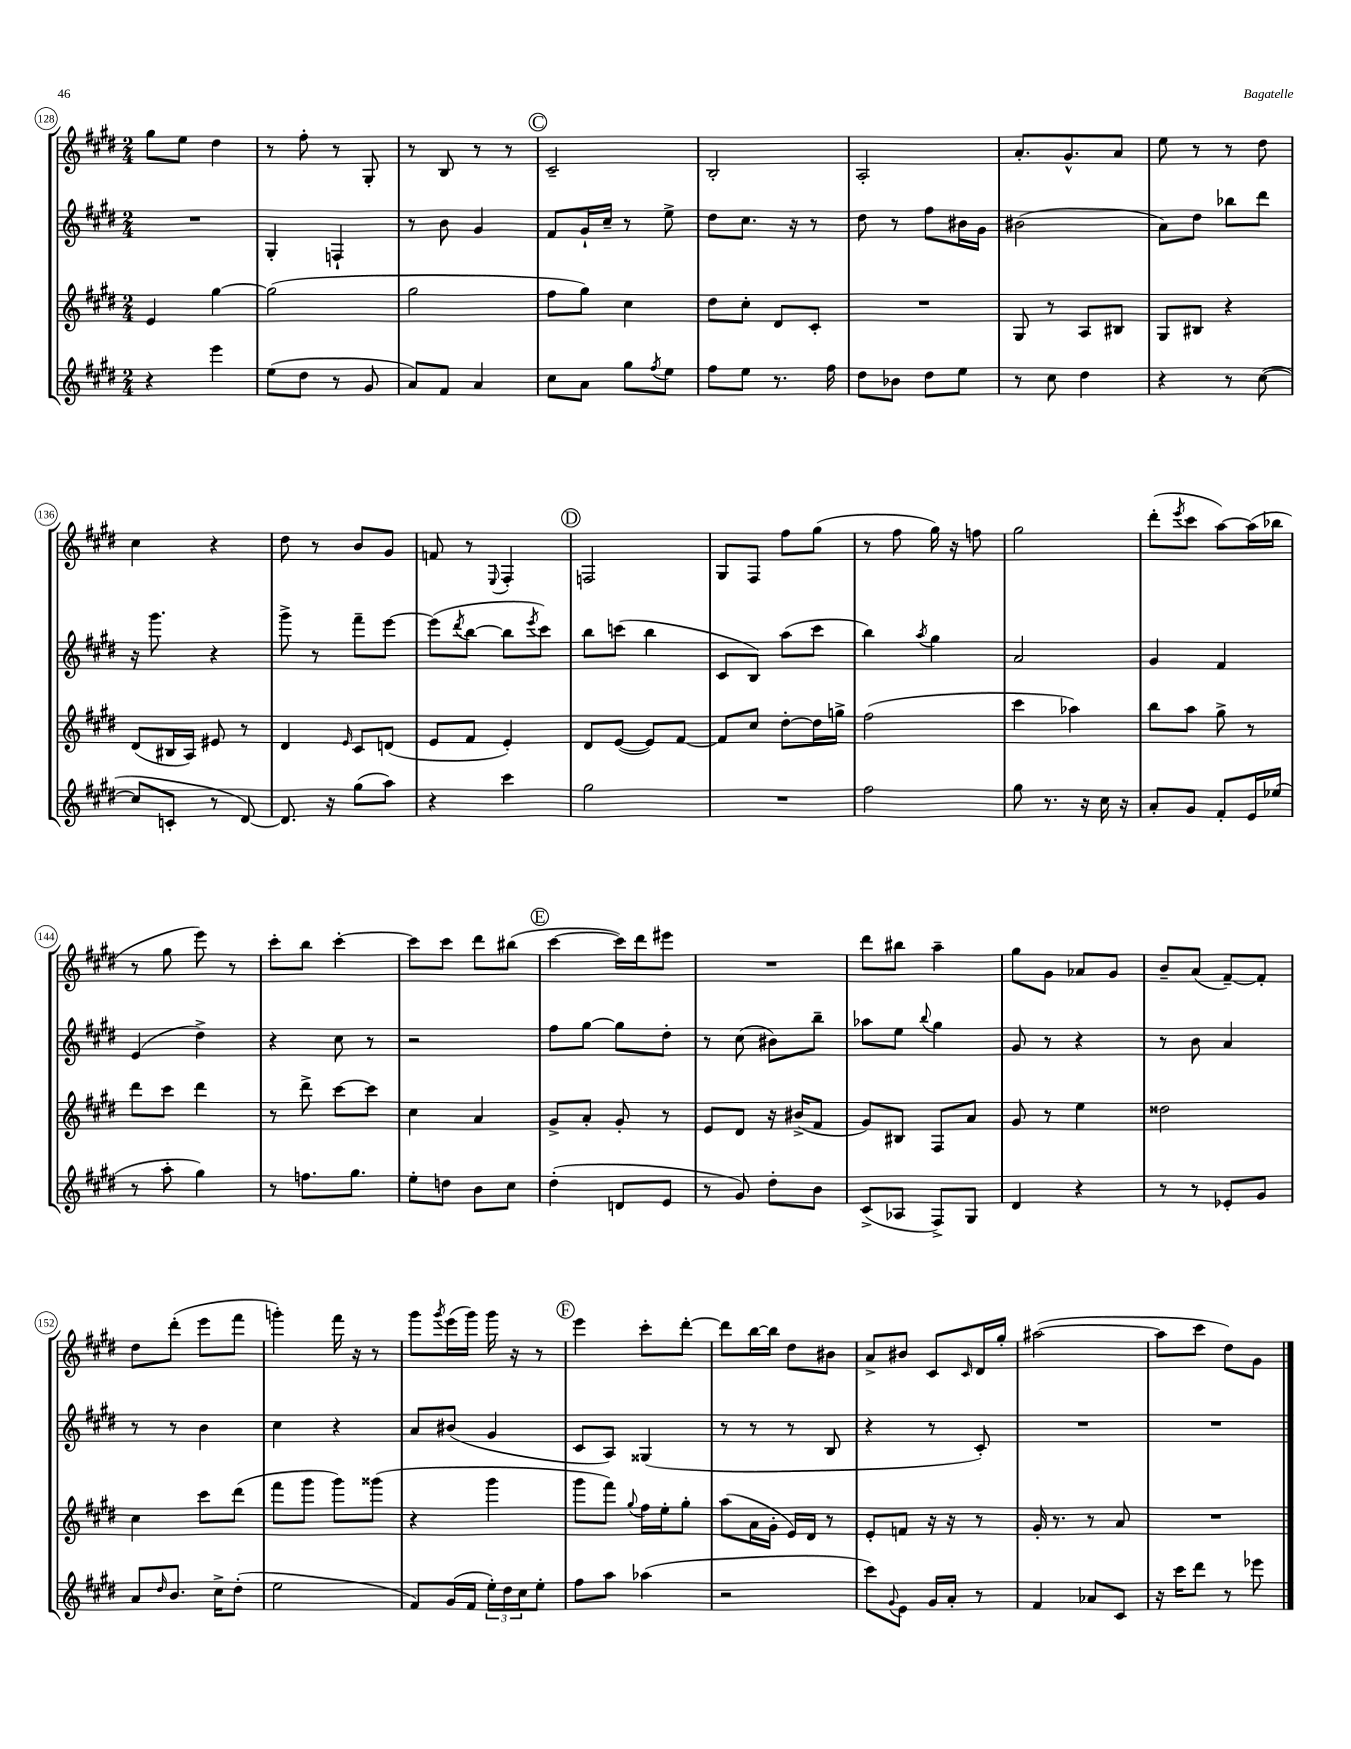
<<
\new StaffGroup <<
\new Staff = "s0" {
    \clef treble \key e \major \numericTimeSignature \time 2/4
    gis''8 e''8 dis''4 |
    r8 fis''8-. r8 gis8-. |
    r8 b8 r8 r8 |
    \mark \markup { \circle "C" } cis'2-- |
    b2-. |
    a2-. |
    a'8.-. gis'8.-^ a'8 |
    e''8 r8 r8 dis''8 |
    cis''4 r4 |
    dis''8 r8 b'8 gis'8 |
    f'8 r8 \appoggiatura { e8 } fis4-. |
    \mark \markup { \circle "D" } f2 |
    gis8 fis8 fis''8 gis''8( |
    r8 fis''8 gis''16) r16 f''8 |
    gis''2 |
    dis'''8-.( \acciaccatura { e'''8 } cis'''8 a''8~) a''16( bes''16 |
    r8 gis''8 e'''8) r8 |
    cis'''8-. b''8 cis'''4~-. |
    cis'''8 cis'''8 dis'''8 bis''8( |
    \mark \markup { \circle "E" } cis'''4~ cis'''16) dis'''16 eis'''8 |
    R2 |
    dis'''8 bis''8 a''4-- |
    gis''8 gis'8 aes'8 gis'8 |
    b'8-- a'8( fis'8~--) fis'8-. |
    dis''8 dis'''8-.( e'''8 fis'''8 |
    g'''4-.) fis'''16 r16 r8 |
    gis'''8 \acciaccatura { gis'''8 } e'''16( gis'''16) gis'''16 r16 r8 |
    \mark \markup { \circle "F" } e'''4 cis'''8-. dis'''8~-. |
    dis'''8 b''16~ b''16 dis''8 bis'8 |
    a'8-> bis'8 cis'8 \grace { cis'16 } dis'16 gis''16-. |
    ais''2~( |
    ais''8 cis'''8 dis''8) gis'8 \bar "|." |
}
\new Staff = "s1" {
    \clef treble \key e \major \numericTimeSignature \time 2/4
    R2 |
    gis4-. f4-! |
    r8 b'8 gis'4 |
    \mark \markup { \circle "C" } fis'8 gis'16-! cis''16-- r8 e''8-> |
    dis''8 cis''8. r16 r8 |
    dis''8 r8 fis''8 bis'16 gis'16 |
    bis'2( |
    a'8) dis''8 bes''8 dis'''8 |
    r16 gis'''8. r4 |
    gis'''8-> r8 fis'''8-- e'''8~ |
    e'''8( \acciaccatura { dis'''8 } b''8~ b''8 \acciaccatura { e'''8 } cis'''8) |
    \mark \markup { \circle "D" } b''8 c'''8( b''4 |
    cis'8 b8) a''8( cis'''8 |
    b''4) \acciaccatura { a''8 } gis''4 |
    a'2 |
    gis'4 fis'4 |
    e'4( dis''4->) |
    r4 cis''8 r8 |
    r2 |
    \mark \markup { \circle "E" } fis''8 gis''8~ gis''8 dis''8-. |
    r8 cis''8( bis'8) b''8-- |
    aes''8 e''8 \appoggiatura { b''8 } gis''4 |
    gis'8 r8 r4 |
    r8 b'8 a'4 |
    r8 r8 b'4 |
    cis''4 r4 |
    a'8 bis'8( gis'4 |
    \mark \markup { \circle "F" } cis'8 a8) gisis4( |
    r8 r8 r8 b8 |
    r4 r8 cis'8-.) |
    R2 |
    R2 \bar "|." |
}
\new Staff = "s2" {
    \clef treble \key e \major \numericTimeSignature \time 2/4
    e'4 gis''4~ |
    gis''2( |
    gis''2 |
    \mark \markup { \circle "C" } fis''8 gis''8) cis''4 |
    dis''8 cis''8-. dis'8 cis'8-. |
    R2 |
    gis8 r8 a8 bis8 |
    gis8 bis8 r4 |
    dis'8( bis16 a16) eis'8 r8 |
    dis'4 \grace { e'16 } cis'8 d'8( |
    e'8 fis'8 e'4-.) |
    \mark \markup { \circle "D" } dis'8 e'8~( e'8) fis'8~ |
    fis'8 cis''8 dis''8~-. dis''16 g''16-> |
    fis''2( |
    cis'''4 aes''4) |
    b''8 a''8 gis''8-> r8 |
    dis'''8 cis'''8 dis'''4 |
    r8 dis'''8-> cis'''8~ cis'''8 |
    cis''4 a'4 |
    \mark \markup { \circle "E" } gis'8-> a'8-. gis'8-. r8 |
    e'8 dis'8 r16 bis'16->( fis'8 |
    gis'8) bis8 fis8 a'8 |
    gis'8 r8 e''4 |
    disis''2 |
    cis''4 cis'''8 dis'''8( |
    fis'''8 gis'''8 gis'''8) gisis'''8( |
    r4 gis'''4 |
    \mark \markup { \circle "F" } gis'''8 fis'''8) \appoggiatura { gis''8 } fis''16 e''16-. gis''8-. |
    a''8( a'16 gis'16-. e'16) dis'16 r8 |
    e'8-. f'8 r16 r16 r8 |
    gis'16-. r8. r8 a'8 |
    R2 \bar "|." |
}
\new Staff = "s3" {
    \clef treble \key e \major \numericTimeSignature \time 2/4
    r4 e'''4 |
    e''8( dis''8 r8 gis'8 |
    a'8) fis'8 a'4 |
    \mark \markup { \circle "C" } cis''8 a'8 gis''8 \acciaccatura { fis''8 } e''8 |
    fis''8 e''8 r8. fis''16 |
    dis''8 bes'8 dis''8 e''8 |
    r8 cis''8 dis''4 |
    r4 r8 cis''8~( |
    cis''8 c'8-. r8 dis'8~) |
    dis'8. r16 gis''8( a''8) |
    r4 cis'''4 |
    \mark \markup { \circle "D" } gis''2 |
    R2 |
    fis''2 |
    gis''8 r8. r16 cis''16 r16 |
    a'8-. gis'8 fis'8-. e'16 ees''16( |
    r8 a''8-. gis''4) |
    r8 f''8. gis''8. |
    e''8-. d''8 b'8 cis''8 |
    \mark \markup { \circle "E" } dis''4-.( d'8 e'8 |
    r8 gis'8) dis''8-. b'8 |
    cis'8->( aes8 fis8->) gis8 |
    dis'4 r4 |
    r8 r8 ees'8-. gis'8 |
    a'8 \grace { dis''16 } b'8. cis''16-> dis''8-.( |
    e''2 |
    fis'8) gis'16( fis'16 \tuplet 3/2 { e''16-.) dis''16 cis''16 } e''8-. |
    \mark \markup { \circle "F" } fis''8 a''8 aes''4( |
    r2 |
    cis'''8) \appoggiatura { gis'8 } e'8 gis'16 a'16-. r8 |
    fis'4 aes'8 cis'8 |
    r16 cis'''16 dis'''8 r8 ees'''8 \bar "|." |
}
>>
>>
\layout { \context { \Score currentBarNumber = #128 \override BarNumber.stencil = #(make-stencil-circler 0.1 0.3 ly:text-interface::print) } }
